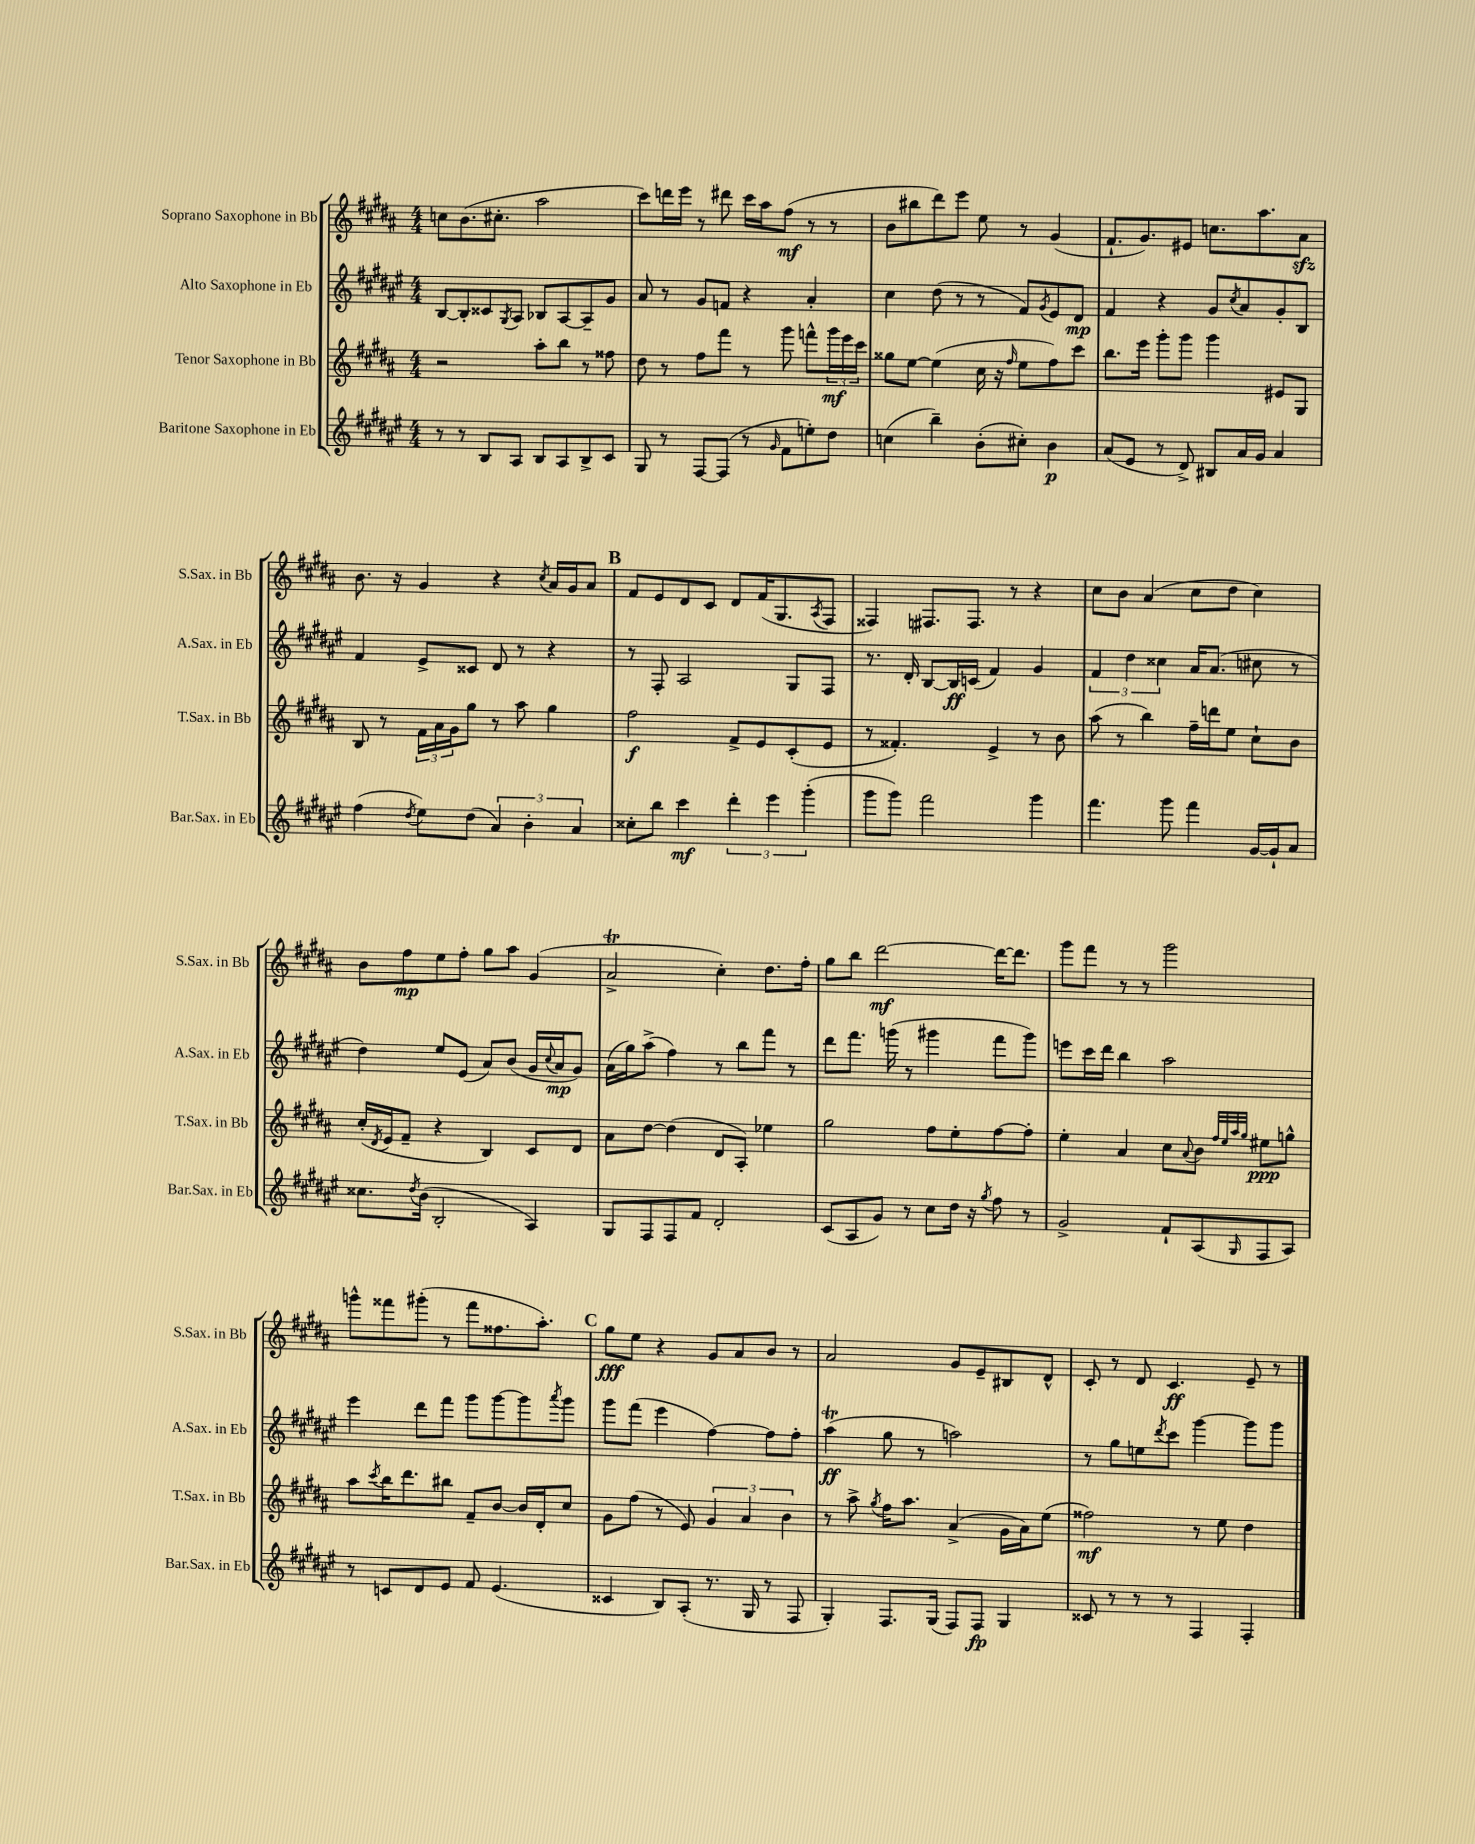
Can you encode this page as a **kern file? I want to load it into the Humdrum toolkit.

**kern	**kern	**kern	**kern
*staff4	*staff3	*staff2	*staff1
*clefG2	*clefG2	*clefG2	*clefG2
*k[f#c#g#d#a#e#]	*k[f#c#g#d#a#]	*k[f#c#g#d#a#e#]	*k[f#c#g#d#a#]
*M4/4	*M4/4	*M4/4	*M4/4
8r	2r	[8B	8cc
8r	.	8B']	(8.b
8B	.	8c##	.
.	.	.	8.cc#'
.	.	8qG#	.
8A#	.	8A#	.
8B	8aa#'	8B-	2aa#
8A#	8bb	[8A#	.
8B^	8r	8A#~]	.
8c#	8ff##	8g#	.
=	=	=	=
8G#	8dd#	8a#	8ccc#)
8r	8r	8r	16ddd
.	.	.	16eee
[8F#	8ff#	8g#	8r
(8F#]	8fff#	8f	8ddd#
8r	8r	4r	16ccc#
.	.	.	16aa#
16qqg#	.	.	.
8f#	8ggg#	.	(8ff#
8ee')	8fff^^	4a#'	8r
8dd#	24ggg#	.	8r
.	24eee	.	.
.	24ccc#	.	.
=	=	=	=
(4cc	8gg##	4cc#	8b
.	[8ee	.	8bb#
4bb~)	(4ee]	(8dd#	8ddd#)
.	.	8r	8eee
(8b'	16cc#	8r	8ee
.	16r	.	.
.	16qqff#	.	.
8cc#')	8ee	8f#)	8r
.	.	8qg#	.
4b	8ff#)	8e#	(4g#
.	8ccc#	8d#	.
=	=	=	=
(8a#	8.bb	4f#	8.f#`
8e#	.	.	.
.	16eee	.	8.g#)
8r	8ggg#'	4r	.
8d#^)	8ggg#	.	8e#
8B#	4ggg#	8g#	8.cc
.	.	8qcc#	.
16a#	.	8a#	.
16g#	.	.	8.aa#
4a#	8e#	8g#'	.
.	8G#	8B	8a#
=	=	=	=
(4ff#	8B	4f#	8.b
.	8r	.	.
.	.	.	16r
8qdd#	.	.	.
8ee#)	24f#	8e#^	4g#
.	24a#	.	.
.	24g#	.	.
(8dd#	8gg#	8c##	.
6a#)	8r	8d#	4r
.	8aa#	8r	.
6b'	.	.	.
.	.	.	8qcc#
.	4gg#	4r	16a#
.	.	.	16g#
6a#	.	.	.
.	.	.	8a#
=	=	=	=
8cc##'	2ff#	8r	8f#
8bb	.	8F#'	8e
4ccc#	.	2A#	8d#
.	.	.	8c#
6ddd#'	8f#^	.	8d#
.	8e	.	(16f#
6eee#	.	.	.
.	.	.	8.G#
.	(8c#'	8G#	.
(6ggg#'	.	.	.
.	.	.	8qA#
.	8e	8F#	8F#
=	=	=	=
8ggg#	8r	8.r	4F##)
8ggg#)	4.f##')	.	.
.	.	16d#'	.
2fff#	.	[8B	8.F#
.	.	16B]	.
.	.	(16c	8.F#
.	4e^	4f#)	.
.	.	.	8r
4ggg#	8r	4g#	4r
.	8b	.	.
=	=	=	=
4.fff#	(8aa#	6f#	8cc#
.	8r	.	8b
.	.	6dd#	.
.	4bb)	.	(4a#
.	.	6cc##	.
8ggg#	.	.	.
4fff#	16ff#~	16a#	8cc#
.	16ddd	(8.a#	.
.	8ee	.	8dd#
[16g#	8cc#`	8cc#	4cc#)
16g#`]	.	.	.
8a#	8b	8r	.
=	=	=	=
8.cc##	(16cc#'	4dd#)	8b
.	8qd#	.	.
.	16e	.	.
.	8f#~	.	8ff#
8qdd#	.	.	.
(16b	.	.	.
2B'	4r	8ee#	8ee
.	.	(8e#	8ff#'
.	4B)	8a#)	8gg#
.	.	(8b	8aa#
4A#)	8c#	16g#	(4g#
.	.	8qqcc#	.
.	.	16a#	.
.	8d#	8g#)	.
=	=	=	=
8G#	8a#	(16a#	2a#^
.	.	16gg#)	.
8F#	[8dd#	(8aa#^	.
8F#	(4dd#]	4ff#)	.
8f#	.	.	.
2d#'	8d#	8r	4cc#')
.	8A#')	8bb	.
.	4ee-	8fff#	8.dd#
.	.	8r	.
.	.	.	16ff#'
=	=	=	=
(8c#	2gg#	8ddd#	8gg#
8A#	.	8.fff#	8bb
8g#)	.	.	[2ddd#
.	.	(16ggg	.
8r	.	8r	.
8cc#	8ff#	4ggg#	.
16dd#	8ee'	.	.
16r	.	.	.
8qgg#	.	.	.
8ff#	[8ff#	8fff#	16ddd#_
.	.	.	8.ddd#]
8r	8ff#']	8ggg#)	.
=	=	=	=
2g#^	4ee'	8eee	8ggg#
.	.	16ccc#	8fff#
.	.	16ddd#	.
.	4a#	4bb	8r
.	.	.	8r
8f#`	8cc#	2aa#	2ggg#
.	8qqa#	.	.
(8A#	8b	.	.
.	32qqff#	.	.
.	32qqee	.	.
.	32qqaa#	.	.
16qqG#	32qqgg#	.	.
8F#	8ee#	.	.
8A#)	8gg^^	.	.
=	=	=	=
8r	8aa#	4eee#	8ggg^^
.	8qccc#	.	.
8c	16bb	.	8fff##
.	8.ddd#	.	.
8d#	.	8ddd#	(8ggg#'
8e#	8bb#	8fff#	8r
8f#	8f#~	8ggg#	8fff##
(4.e#	[8b	[8ggg#	8.ff##
.	16b]	8ggg#]	.
.	16d#'	.	8.aa#')
.	.	8qaaa#	.
.	8cc#	8ggg#	.
=	=	=	=
4c##	8g#	8ggg#	8gg#
.	(8ff#	(8fff#	8ee
8B)	8r	4eee#	4r
(8A#'	8e)	.	.
8.r	6g#	[4ff#)	8g#
.	.	.	8a#
.	6a#	.	.
16G#	.	.	.
8r	.	8ff#]	8b
.	6b	.	.
8F#	.	8ff#'	8r
=	=	=	=
4G#')	8r	(4aa#	2a#
.	8aa#^	.	.
.	8qgg#	.	.
8.F#	16ff#	8gg#	.
.	8.aa#	.	.
.	.	8r	.
(16G#	.	.	.
8F#)	(4a#^	2aa)	8g#
8F#	.	.	8e~
4G#	16g#	.	8B#
.	16a#)	.	.
.	(8ee	.	8d#^^
=	=	=	=
8c##	2ff##)	8r	8c#'
8r	.	8gg#	8r
8r	.	8ee	8d#
.	.	8qddd#	.
8r	.	8ccc#	4.c#
4F#	8r	[4ggg#	.
.	8ee	.	.
4F#'	4dd#	8ggg#]	8e~
.	.	8ggg#	8r
==	==	==	==
*-	*-	*-	*-
